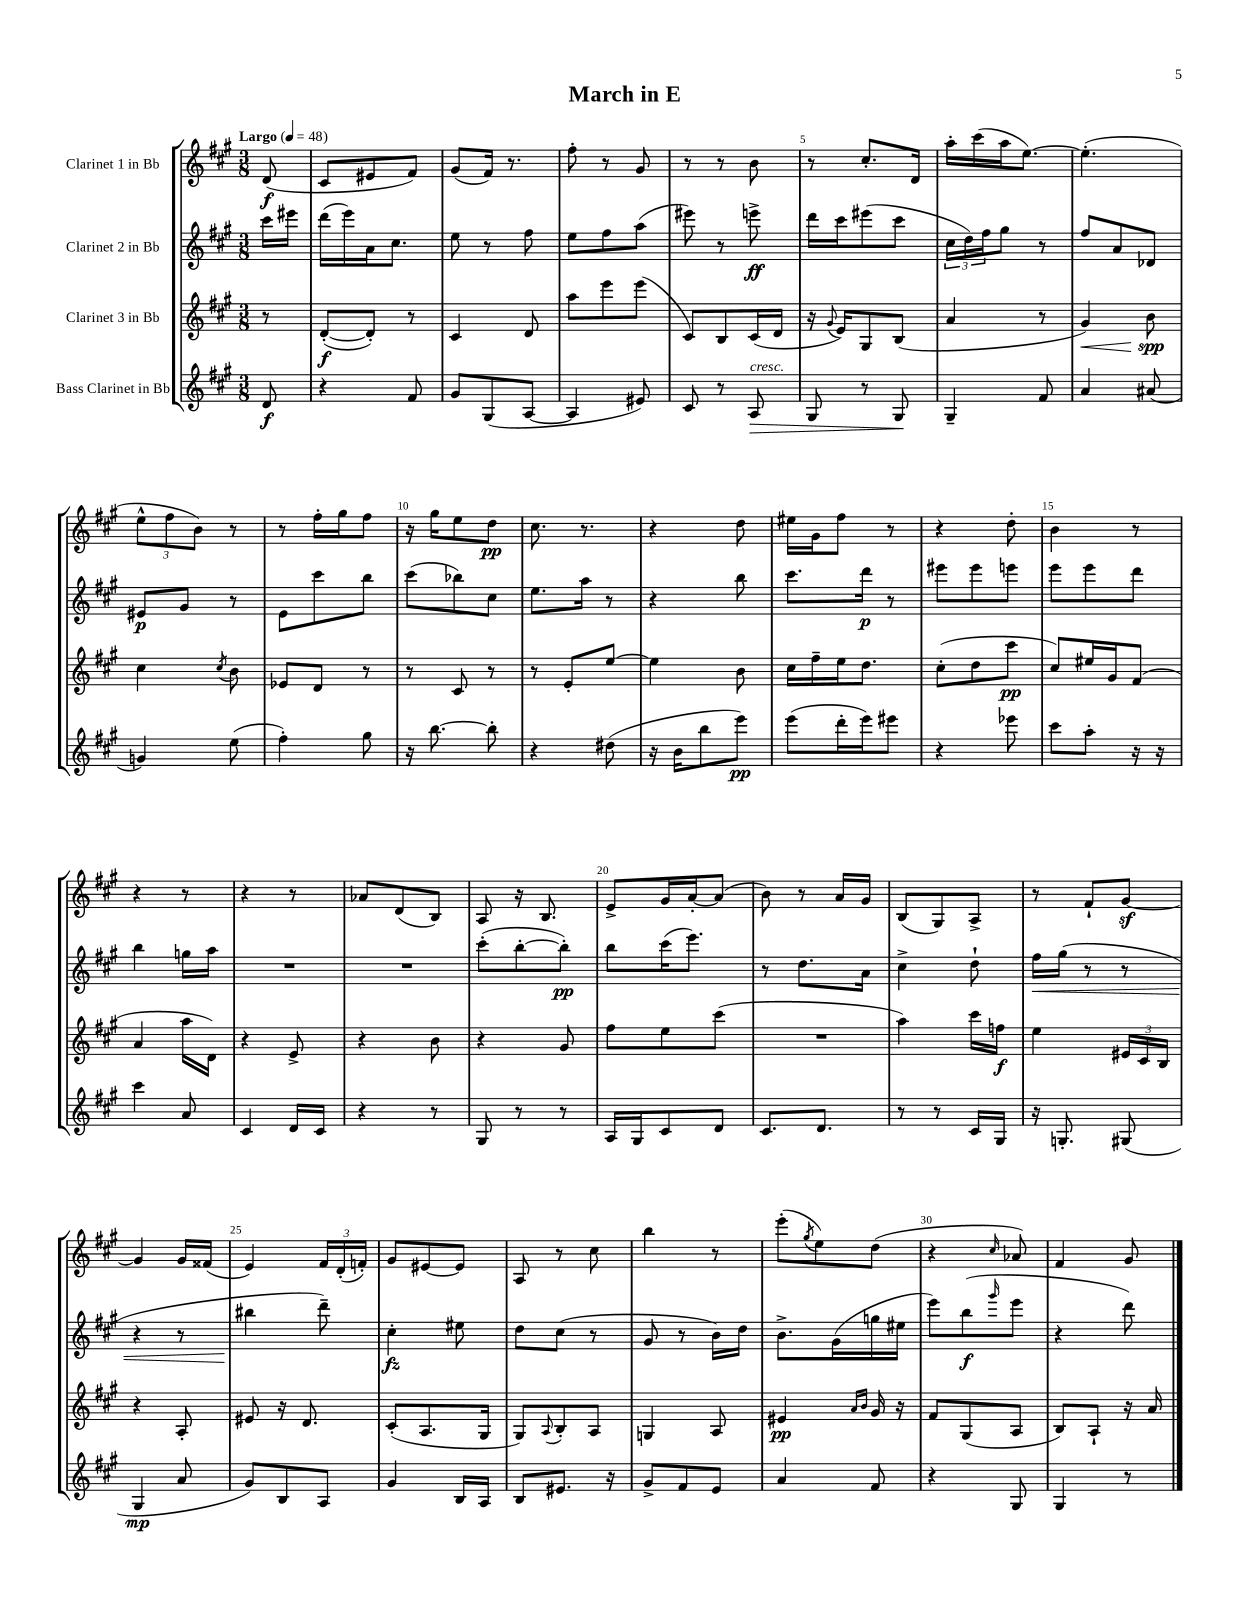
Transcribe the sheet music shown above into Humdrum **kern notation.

**kern	**kern	**kern	**kern
*staff4	*staff3	*staff2	*staff1
*clefG2	*clefG2	*clefG2	*clefG2
*k[f#c#g#]	*k[f#c#g#]	*k[f#c#g#]	*k[f#c#g#]
*M3/8	*M3/8	*M3/8	*M3/8
*MM48	*MM48	*MM48	*MM48
8d	8r	16ccc#	(8d
.	.	16eee#	.
=	=	=	=
4r	([8d'	(16ddd	8c#
.	.	16eee)	.
.	8d'])	16a	8e#
.	.	8.cc#	.
8f#	8r	.	8f#)
=	=	=	=
8g#	4c#	8ee	(8g#
(8G#	.	8r	16f#)
.	.	.	8.r
[8A	8d	8ff#	.
=	=	=	=
4A]	8aa	8ee	8ff#'
.	8eee	8ff#	8r
8e#)	(8eee	(8aa	8g#
=	=	=	=
8c#	8c#)	8eee#)	8r
8r	8B	8r	8r
8A	(16c#	8eee^	8b
.	16d	.	.
=	=	=	=
8G#	16r	16ddd	8r
.	8qqg#	.	.
.	16e)	16ccc#	.
8r	8G#	(8eee#	8.cc#'
8G#	(8B	8ccc#	.
.	.	.	16d
=	=	=	=
4G#~	4a	24cc#	16aa'
.	.	24dd)	.
.	.	.	(16ccc#
.	.	24ff#	.
.	.	8gg#	16aa
.	.	.	[8.ee)
8f#	8r	8r	.
=	=	=	=
4a	4g#)	8ff#	(4.ee']
.	.	8a	.
(8a#	8b	8d-	.
=	=	=	=
4g)	4cc#	8e#	12ee^^
.	.	.	12ff#
.	.	8g#	.
.	.	.	12b)
.	8qcc#	.	.
(8ee	8b	8r	8r
=	=	=	=
4ff#')	8e-	8e	8r
.	8d	8ccc#	16ff#'
.	.	.	16gg#
8gg#	8r	8bb	8ff#
=	=	=	=
16r	8r	(8ccc#	16r
[8.bb	.	.	16gg#
.	8c#	8bb-)	8ee
8bb']	8r	8cc#	8dd
=	=	=	=
4r	8r	8.ee	8.cc#
.	8e'	.	.
.	.	16aa	8.r
(8dd#	[8ee	8r	.
=	=	=	=
16r	4ee]	4r	4r
16b	.	.	.
8bb	.	.	.
8eee)	8b	8bb	8dd
=	=	=	=
(8eee	16cc#	8.ccc#	16ee#
.	16ff#~	.	16g#
16ddd'	16ee	.	8ff#
16eee)	8.dd	16ddd	.
8eee#	.	8r	8r
=	=	=	=
4r	(8cc#'	8eee#	4r
.	8dd	8eee#	.
8eee-	8ccc#	8eee	8dd'
=	=	=	=
8ccc#	8cc#)	8eee	4b
8aa'	16ee#	8eee	.
.	16g#	.	.
16r	(8f#	8ddd	8r
16r	.	.	.
=	=	=	=
4ccc#	4a	4bb	4r
8a	16aa	16gg	8r
.	16d)	16aa	.
=	=	=	=
4c#	4r	4.r	4r
16d	8e^	.	8r
16c#	.	.	.
=	=	=	=
4r	4r	4.r	8a-
.	.	.	(8d
8r	8b	.	8B)
=	=	=	=
8G#	4r	(8ccc#'	8A
8r	.	[8bb'	16r
.	.	.	8.B
8r	8g#	8bb'])	.
=	=	=	=
16A	8ff#	8bb	8e^
16G#	.	.	.
8c#	8ee	(16ccc#	16g#
.	.	8.eee)	[16a'
8d	(8ccc#	.	(8a]
=	=	=	=
8.c#	4.r	8r	8b)
.	.	8.dd	8r
8.d	.	.	.
.	.	.	16a
.	.	16a	16g#
=	=	=	=
8r	4aa)	4cc#^	(8B
8r	.	.	8G#)
16c#	16ccc#	8dd`	8A^
16G#	16ff	.	.
=	=	=	=
16r	4ee	16ff#	8r
8.G'	.	(16gg#	.
.	.	8r	8f#`
(8G#	24e#	8r	[8g#
.	24c#	.	.
.	24B	.	.
=	=	=	=
4G#	4r	4r	4g#]
8a	8A'	8r	16g#
.	.	.	(16f##
=	=	=	=
8g#)	8e#	4bb#	4e)
8B	16r	.	.
.	8.d	.	.
8A	.	8ddd~)	24f#
.	.	.	(24d'
.	.	.	24f')
=	=	=	=
4g#	(8c#'	4cc#'	8g#
.	8.A	.	[8e#
16B	.	8ee#	8e#]
16A	16G#	.	.
=	=	=	=
8B	8G#)	8dd	8A
.	8qqA	.	.
8.e#	8B'	(8cc#	8r
.	8A	8r	8cc#
16r	.	.	.
=	=	=	=
8g#^	4G	8g#	4bb
8f#	.	8r	.
8e	8A	16b)	8r
.	.	16dd	.
=	=	=	=
4a	4e#	8.b^	(8eee'
.	.	.	8qgg#
.	.	.	8ee)
.	.	(16g#	.
.	16qqa	.	.
.	16qqb	.	.
8f#	16g#	16gg	(8dd
.	16r	16ee#	.
=	=	=	=
4r	8f#	8eee)	4r
.	(8G#	(8bb	.
.	.	16qqggg#	16qqcc#
8G#	8A	8eee	8a-)
=	=	=	=
4G#	8B)	4r	4f#
.	8A`	.	.
8r	16r	8ddd)	8g#
.	16a	.	.
==	==	==	==
*-	*-	*-	*-
